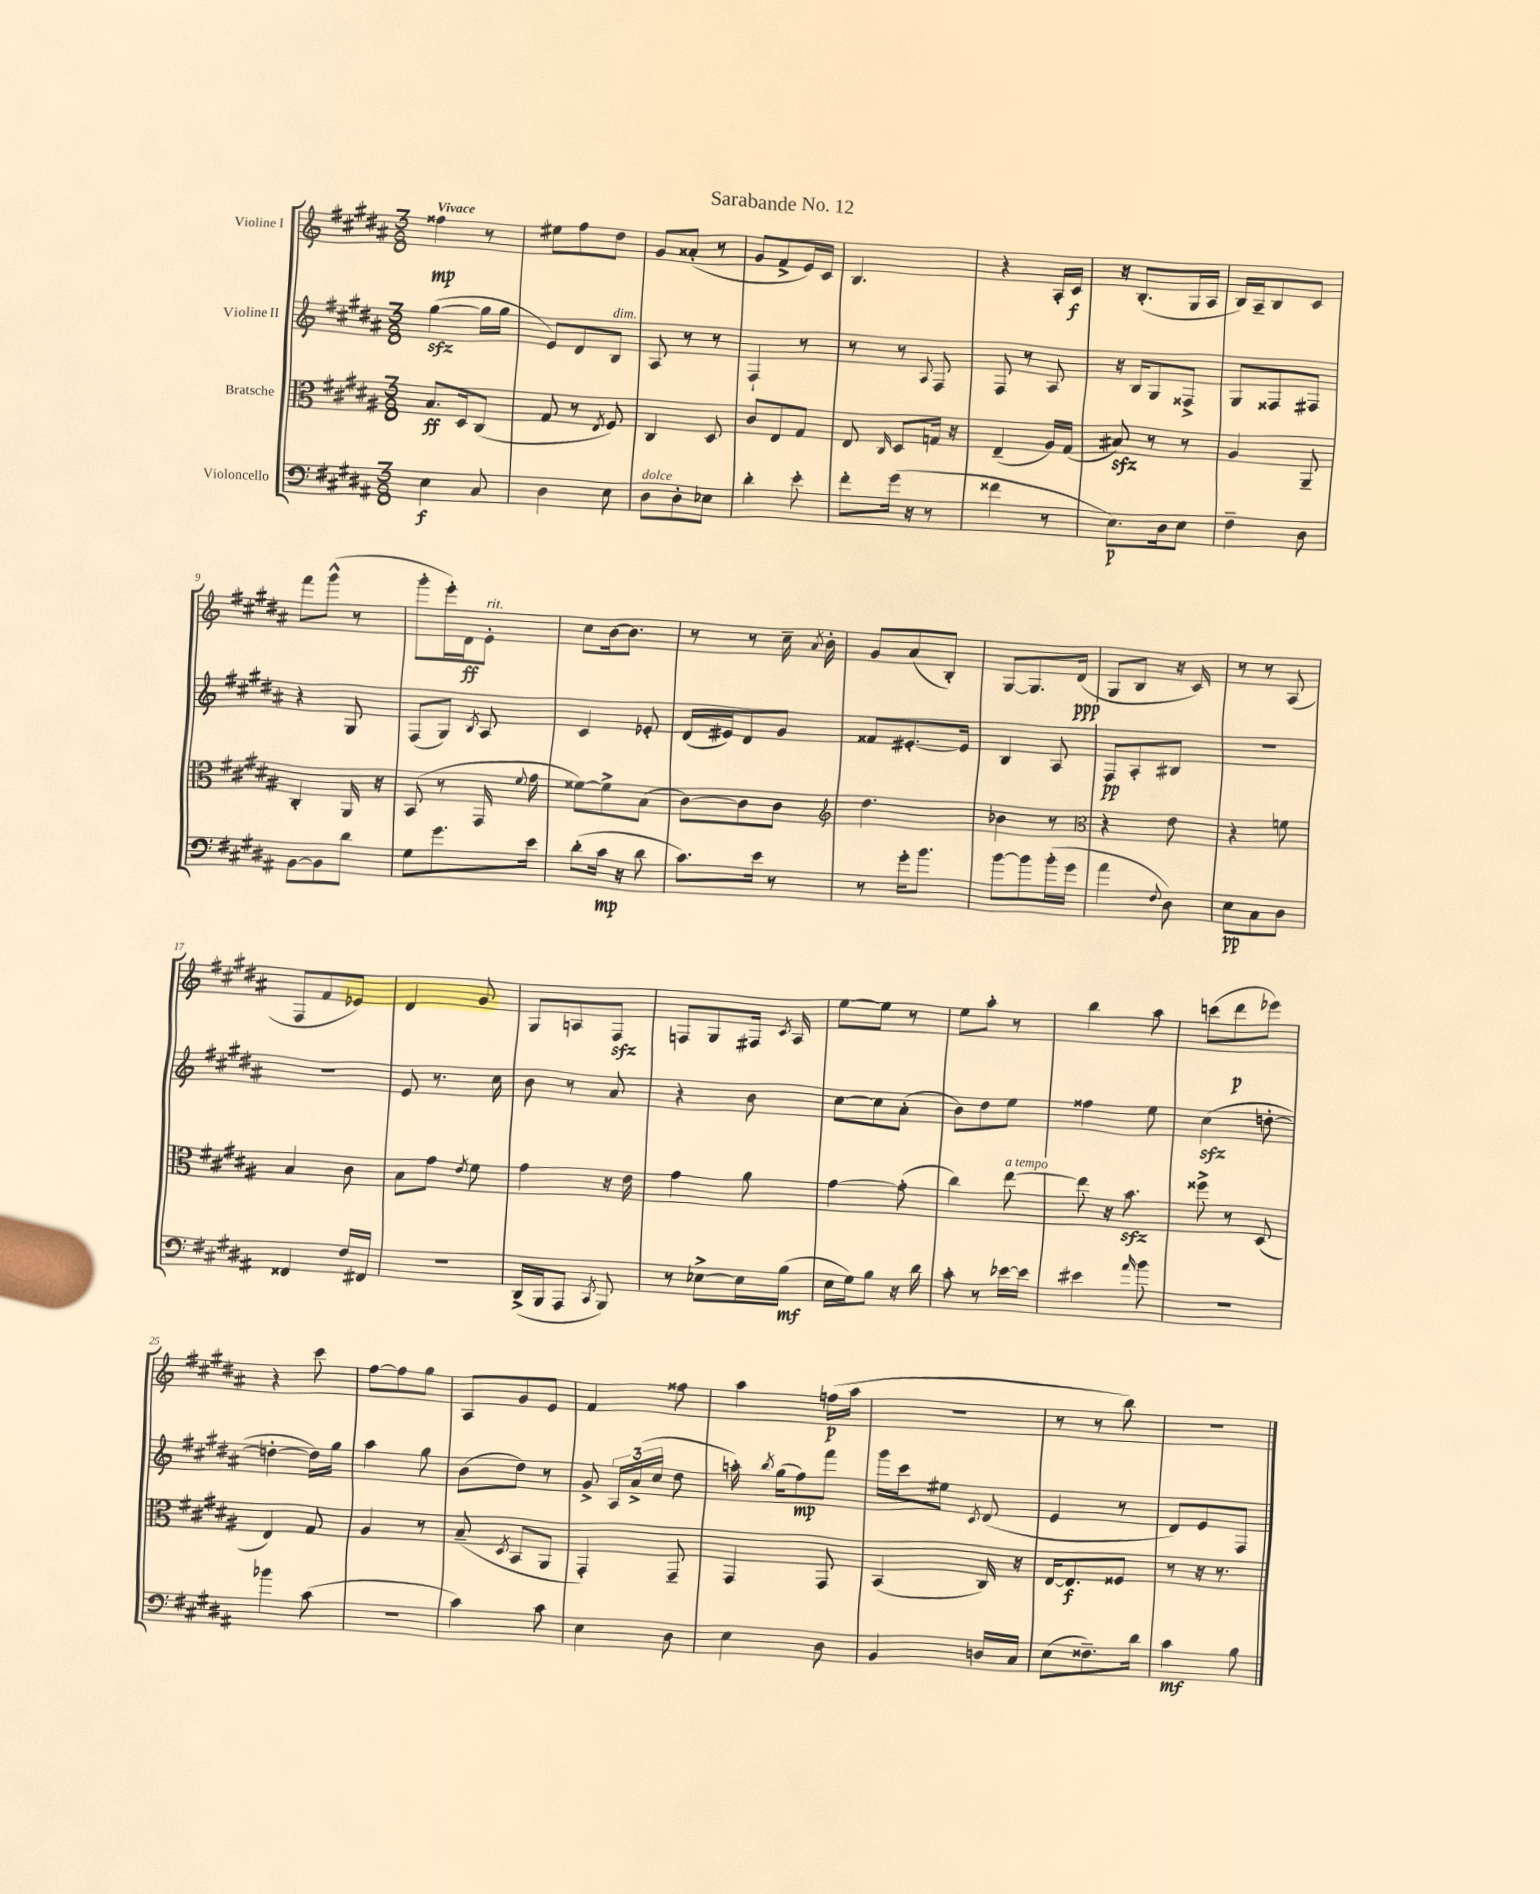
\header { title = "Sarabande No. 12" }
<<
\new StaffGroup <<
\new Staff = "s0" \with { instrumentName = "Violine I" } {
    \clef treble \key b \major \numericTimeSignature \time 3/8 \tempo "Vivace"
    \autoBeamOff fisis''4\mp r8 |
    eis''8[ fis''8 dis''8] |
    gis'8[ aisis'8]-.( r8 |
    gis'8[ fis'8-> e'16) cis'16] |
    b4. |
    r4 ais16[-. cis'16]\f |
    r16 b8.[-.( gis16 ais16] |
    b16[) ais16-- b8 cis'8] |
    fis'''8[ gis'''8]-^( r8 |
    gis'''8[-. e'''16-.) dis'16\ff e'8]-.^\markup { \italic "rit." } |
    cis''8[ b'16~ b'8.] |
    r8 r8 cis''16-- \acciaccatura { ais'8 } b'16-. |
    gis'8[ ais'8( b8]-.) |
    gis8[~ gis8. dis'16]\ppp( |
    gis8[ b8] r16 cis'16) |
    r8 r8 ais8( |
    fis8[ fis'8 ees'8]) |
    dis'4 gis'8 |
    gis8[ a8 fis8]\sfz |
    f8[ gis8 fis16] \acciaccatura { cis'8 } ais16 |
    e''8[~ e''8] r8 |
    e''8[ ais''8]-. r8 |
    b''4 ais''8 |
    c'''8[( dis'''8\p ees'''8]) |
    r4 cis'''8 |
    fis''8[~ fis''8 gis''8] |
    ais8[ gis'8 e'8] |
    fis'4 fisis''8 |
    ais''4 f''16[\p( ais''16] |
    R4. |
    r8 r8 b''8) |
    R4. \bar "|." |
}
\new Staff = "s1" \with { instrumentName = "Violine II" } {
    \clef treble \key b \major \numericTimeSignature \time 3/8
    \autoBeamOff gis''4~\sfz( gis''16[ gis''16] |
    e'8[) dis'8 b8]^\markup { \italic "dim." } |
    ais8 r8 r8 |
    fis4-! r8 |
    r8 r8 \appoggiatura { ais8 } fis8 |
    fis8 r8 ais8 |
    r16 b16[ gis8 fisis8]-> |
    gis8[ fisis8 fis8] |
    r4 gis8 |
    fis8[( gis8]) \acciaccatura { b8 } ais8 |
    cis'4 ees'8-. |
    dis'16[( eis'16) dis'8 gis'8] |
    fisis'8[ eis'8.~-. eis'16] |
    b4 ais8 |
    fis8[\pp ais8-. bis8] |
    R4. |
    R4. |
    e'8 r8. cis''16 |
    b'8 r8 ais'8 |
    r4 b'8 |
    cis''8[~ cis''8 ais'8]-.( |
    b'8[) dis''8 e''8] |
    fisis''4 e''8 |
    cis''4\sfz( d''8~-. |
    d''4~-. d''16[) gis''16] |
    ais''4 gis''8 |
    b'8[( dis''8]) r8 |
    gis'8-> \tuplet 3/2 { ais16[ ais'16->( cis''16] } dis''8 |
    a''16-.) \acciaccatura { b''8 } gis''16[( fis''8\mp) fis'''8] |
    gis'''16[ cis'''16 eis''8] \acciaccatura { cis'8 } dis'8( |
    e'4 r8 |
    dis'8[) e'8 fis8] \bar "|." |
}
\new Staff = "s2" \with { instrumentName = "Bratsche" } {
    \clef alto \key b \major \numericTimeSignature \time 3/8
    \autoBeamOff b8.[\ff dis16 cis8]( |
    gis8 r8 \acciaccatura { e8 } fis8) |
    cis4 dis8 |
    cis'8[ e8 gis8] |
    e8 \grace { cis16 } dis8[ g16] r16 |
    e4--( ais16[) gis16]( |
    bis8\sfz) r8 r8 |
    ais4 ais,8-- |
    cis4-. ais,16 r16 |
    b,8( r8 gis,16 \appoggiatura { fis'8 } gis'16 |
    fisis'8[~) fisis'8-> b8]( |
    cis'8[~) cis'8 cis'8] |
    \clef treble dis''4. |
    bes'4 r8 |
    \clef alto r4 e'8 |
    r4 f'8 |
    b4 cis'8 |
    b8[ gis'8] \acciaccatura { e'8 } fis'8 |
    gis'4 r16 e'16 |
    gis'4 ais'8 |
    gis'4~ gis'8-.( |
    cis''4) e''8~^\markup { \italic "a tempo" } |
    e''8 r16 b'8.\sfz |
    fisis''8-> r8 dis8( |
    e4) gis8 |
    ais4 r8 |
    b8--( \acciaccatura { dis8 } b,8[ ais,8] |
    gis,4-.) gis,8-- |
    gis,4 gis,8 |
    b,4( cis16) r16 |
    e16[~ e8.\f fisis8] |
    r8 r16 r8. \bar "|." |
}
\new Staff = "s3" \with { instrumentName = "Violoncello" } {
    \clef bass \key b \major \numericTimeSignature \time 3/8
    \autoBeamOff e4\f cis8 |
    dis4 e8 |
    dis8[^\markup { \italic "dolce" } dis8-. ees8] |
    dis'4-. e'8-. |
    fis'8[-. gis'16]( r16 r8 |
    fisis'4 r8 |
    e8.[\p) dis16 e8] |
    fis4-- dis8 |
    b,8[~ b,8 dis'8] |
    gis8[ gis'8. e'16] |
    dis'8[-.( cis'16]\mp r16 dis'8 |
    cis'8.[) e'16] r8 |
    r8 gis'16[-. b'8.] |
    b'8[~ b'8 b'16-.( gis'16] |
    ais'4 \appoggiatura { fis8 } dis8) |
    e8[\pp cis8 dis8] |
    fisis,4 fis16[ fis,16] |
    R4. |
    dis,16[->( b,,16 ais,,8] \acciaccatura { cis,8 } b,,8) |
    r8 ees8[~-> ees16 b16]\mf( |
    e16[ gis16) b8] r16 dis'16 |
    cis'8-. r8 ees'16[~ ees'16] |
    eis'4 \grace { ais'16 } b'8 |
    R4. |
    bes'4 cis'8( |
    R4. |
    cis'4) cis'8 |
    e4 dis8 |
    e4 dis8 |
    b,4 d16[ cis16] |
    e8[( fisis8.--) dis'16] |
    cis'4\mf b8 \bar "|." |
}
>>
>>
